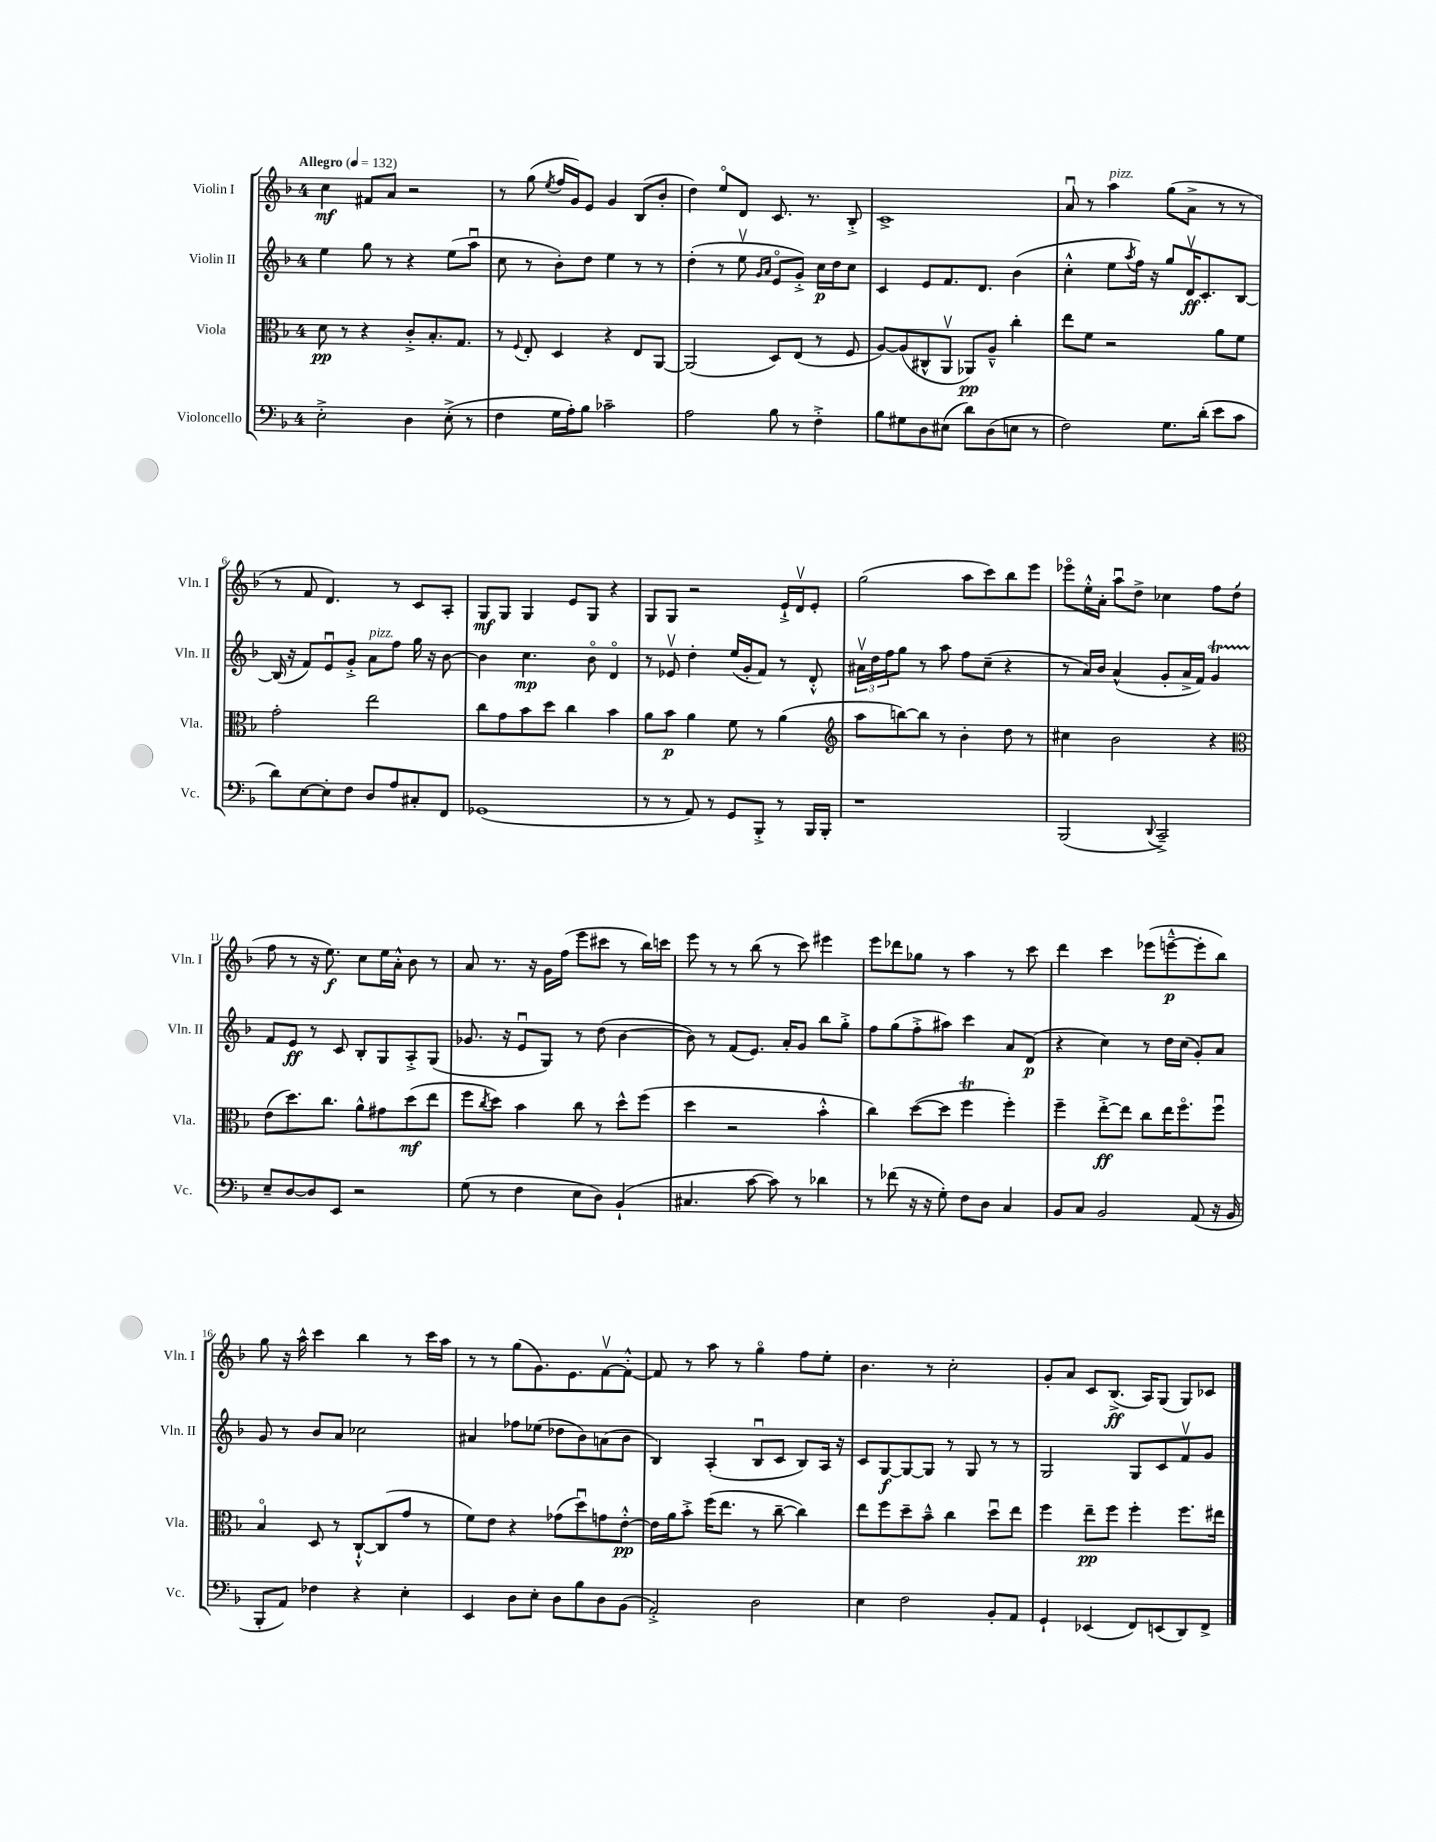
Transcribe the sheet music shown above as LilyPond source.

<<
\new StaffGroup <<
\new Staff = "s0" \with { instrumentName = "Violin I" shortInstrumentName = "Vln. I" } {
    \clef treble \key f \major \once \override Staff.TimeSignature.style = #'single-digit \time 4/4 \tempo "Allegro" 4 = 132
    c''4\mf fis'8 a'8 r2 |
    r8 g''8( \acciaccatura { e''8 } f''16 g'16) e'8 g'4 bes8( bes'8-. |
    d''4) e''8\flageolet d'8 c'8. r8. bes8-.-> |
    c'1-> |
    a'8\downbow r8 a''4^\markup { \italic "pizz." } g''8( a'8-> r8 r8 |
    r8 f'8 d'4.) r8 c'8 a8-. |
    g8\mf g8 g4 e'8 g8 r4 |
    g8 g8 r2 e'16-!-> d'16\upbow e'8-. |
    g''2( a''8 c'''8) bes''8 e'''8 |
    ees'''8\flageolet e''16-.-^ a'16-. a''8\downbow d''8-> ces''4 f''8 d''8-.( |
    f''8 r8 r16 e''8.\f) c''8 e''16 a'16-.-^ bes'8 r8 |
    a'8 r8. r16 g'16 f''16( e'''8 cis'''8 r8 bes''16) c'''16 |
    e'''8 r8 r8 bes''8( r8 c'''8) eis'''4 |
    e'''8 des'''8 ges''8 r8 a''4 r8 c'''8 |
    d'''4 c'''4 ees'''8( e'''8~---^\p e'''8-. bes''8) |
    g''8 r16 a''16-^ c'''4 bes''4 r8 c'''16 a''16 |
    r8 r8 g''8( g'8.) e'8. f'8~\upbow f'8~-.-^ |
    f'8 r8 a''8 r8 g''4\flageolet f''8 e''8-. |
    bes'4. r8 c''2-. |
    g'8-. a'8 c'8 bes8.->\ff( a16) g8( g8) ces'8 \bar "|." |
}
\new Staff = "s1" \with { instrumentName = "Violin II" shortInstrumentName = "Vln. II" } {
    \clef treble \key f \major \once \override Staff.TimeSignature.style = #'single-digit \time 4/4
    e''4 g''8 r8 r4 e''8( a''8\downbow |
    c''8 r8 bes'8-.) d''8 e''4 r8 r8 |
    d''4-.( r8 e''8\upbow \grace { g'16 a'16 } e'8\flageolet g'8-.->) c''16\p d''16 c''8 |
    c'4 e'8 f'8. d'8. bes'4( |
    c''4-.-^ e''8 \acciaccatura { a''8 } f''16) r16 g''8 d'16\upbow\ff c'8.-. bes8~ |
    bes16( r16 f'8) e'8\downbow g'8-.-> a'8^\markup { \italic "pizz." } f''8 g''16 r16 bes'8~ |
    bes'4 c''4.\mp bes'8\flageolet d'4\flageolet |
    r8 ees'8\upbow d''4-. e''16( g'16-. f'8) r8 d'8-.-^ |
    \tuplet 3/2 { ais'16\upbow d''16 f''16 } g''8 r8 a''8 f''8 c''8--( r4 |
    r8 a'16) bes'16 a'4-^( g'8-. a'16-> f'16) g'4\startTrillSpan |
    f'8\stopTrillSpan e'8\ff r8 c'8 bes8-. g8 a8-.-> g8( |
    ges'8. r16 e'8\downbow g8) r8 d''8( bes'4~ |
    bes'8) r8 f'8( e'8.) a'16-. g'8 bes''8 g''8-.-> |
    f''8 g''8( f''8-.-> ais''8) c'''4 a'8 d'8\p( |
    r4 c''4) r8 d''16 c''16( g'8-.) a'8 |
    g'8 r8 bes'8 a'8 ces''2 |
    ais'4 fes''8 ees''8( des''8 bes'8) a'8( bes'8 |
    bes4) a4-.( bes8\downbow c'8 bes8) a16 r16 |
    c'8 g8~\f g8~ g8 r8 g8 r8 r8 |
    g2 g8 c'8 f'8\upbow g'8 \bar "|." |
}
\new Staff = "s2" \with { instrumentName = "Viola" shortInstrumentName = "Vla." } {
    \clef alto \key f \major \once \override Staff.TimeSignature.style = #'single-digit \time 4/4
    d'8\pp r8 r4 c'8-.-> bes8.-. g8. |
    r8 \appoggiatura { f8 } e8-. d4 r4 e8 a,8~ |
    a,2( d8) e8( r8 f8 |
    a8~) a8( cis8-^ a,8\upbow aes,8\pp) a8---^ c''4-. |
    e''8 f'8 r2 a'8 f'8 |
    g'2-. e''2 |
    c''8 g'8 bes'8 d''8 c''4 bes'4 |
    a'8 bes'8\p a'4 f'8 r8 a'4( |
    \clef treble a''8 b''8~) b''8 r8 bes'4-. d''8 r8 |
    cis''4 bes'2 r4 |
    \clef alto e'8( d''8.) c''8. a'8-^ gis'8 d''8\mf( e''8 |
    f''8 \acciaccatura { c''8 } d''8) bes'4 c''8 r8 d''8-^ f''8( |
    d''4 r2 bes'4-.-^ |
    c''4) d''8~( d''8 f''4\trill f''4-.) |
    f''4-- e''8~-.->\ff e''8 c''8 e''16 f''8.\flageolet f''8\downbow |
    bes4\flageolet d8 r8 c8~-!-^ c8( g'8 r8 |
    f'8) e'8 r4 ges'8( d''8\downbow) g'8 e'8~-.-^\pp |
    e'16 a'16 bes'8-.-> f''16( e''8. r8 c''8~-- c''4) |
    e''8 f''8 d''8-- bes'8---^ c''4 d''8\downbow e''8 |
    f''4 e''8--\pp f''8 f''4-. f''8. eis''16 \bar "|." |
}
\new Staff = "s3" \with { instrumentName = "Violoncello" shortInstrumentName = "Vc." } {
    \clef bass \key f \major \once \override Staff.TimeSignature.style = #'single-digit \time 4/4
    e2-.-> d4 e8-.->( r8 |
    f4 g16 a16-.) bes8 ces'2-- |
    a2 bes8 r8 f4-.-> |
    bes8 gis8 d8 eis8( d'8) d8( e8 r8 |
    f2) g8. d'16-.( e'8 c'8 |
    d'8) e8~ e8-. f8 d8 a8 cis8-. f,8 |
    ges,1( |
    r8 r8 a,8) r8 g,8 bes,,8-.-> r8 bes,,16 bes,,16-. |
    r1 |
    bes,,2( \appoggiatura { d,8 } c,2--->) |
    e8-- d8~ d8 e,8 r2 |
    g8( r8 f4 e8 d8) bes,4-!( |
    cis4. c'8~ c'8) r8 des'4 |
    r8 fes'8( r16 r16 g8-.) f8 d8 c4 |
    bes,8 c8 bes,2 a,8( r16 bes,16 |
    bes,,8-. a,8) fes4 r4 e4-. |
    e,4 d8 e8-. d8 bes8 d8 bes,8( |
    a,2-.->) d2 |
    e4 f2 bes,8-. a,8 |
    g,4-! ees,4( f,8) e,8( d,8) f,8-> \bar "|." |
}
>>
>>
